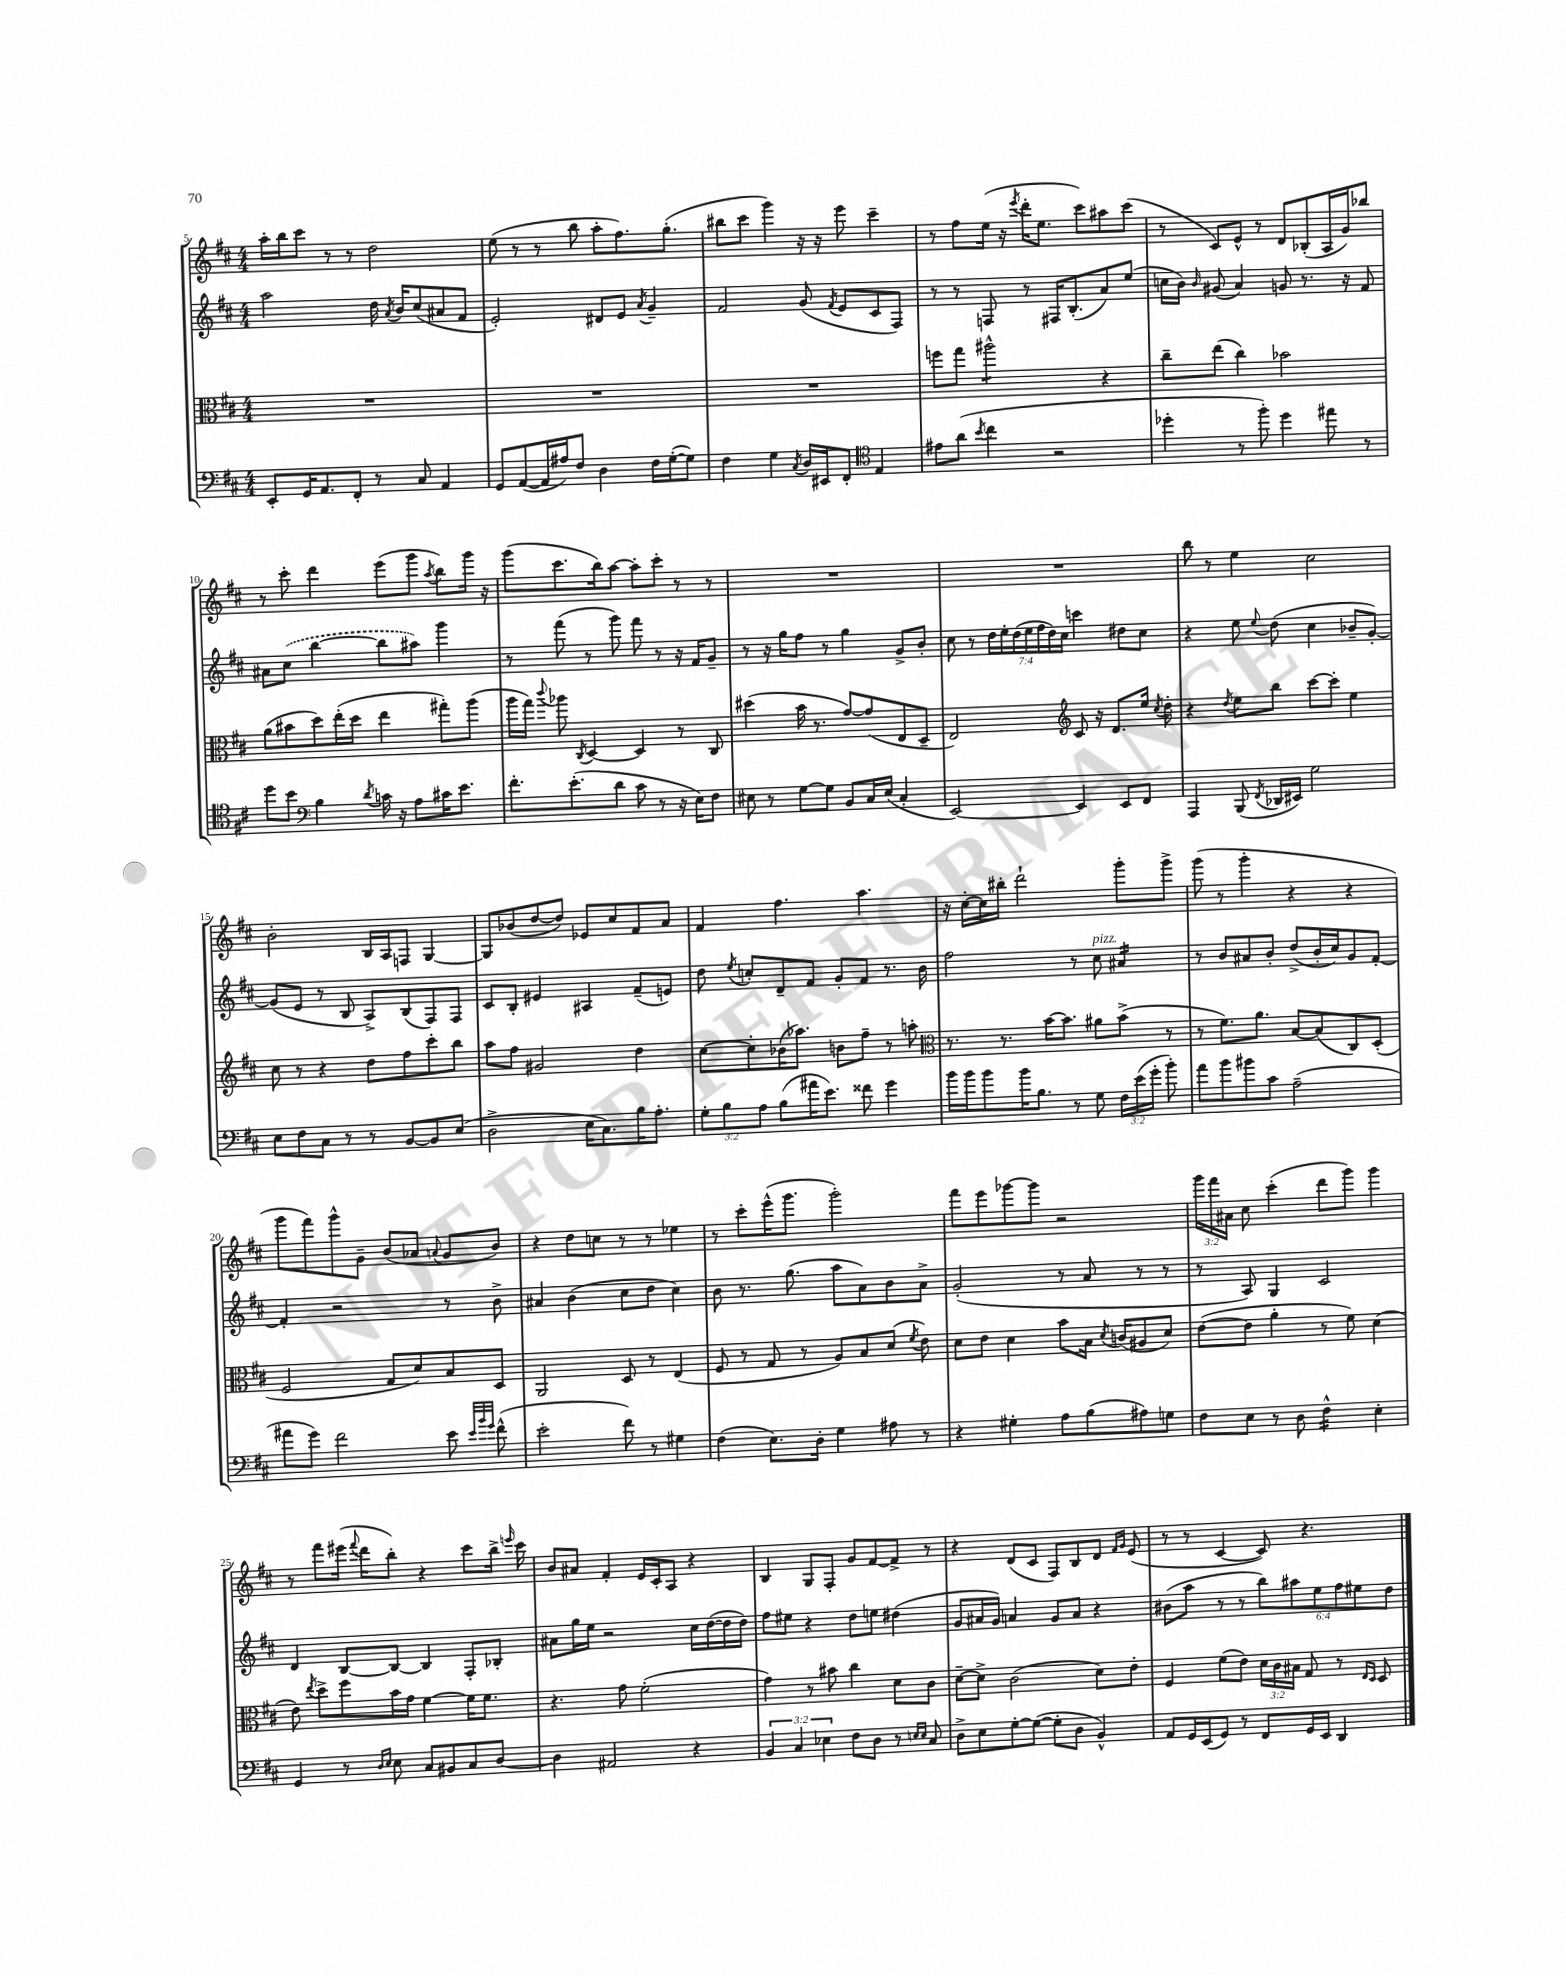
<<
\new StaffGroup <<
\new Staff = "s0" {
    \clef treble \key d \major \numericTimeSignature \time 4/4 \override Staff.TupletNumber.text = #tuplet-number::calc-fraction-text
    \autoBeamOff a''16[-. b''16 cis'''8] r8 r8 d''2 |
    e''8( r8 r8 b''8 a''8[-. fis''8.) g''8.]-.( |
    bis''8[ cis'''8] g'''4) r16 r16 e'''8 cis'''4-- |
    r8 fis''8[ e''16]( r16 \acciaccatura { e'''8 } d'''16[-. e''8.] cis'''8[) ais''8 cis'''8]( |
    r8 cis'8[) e'8]-^ r8 d'8[ bes8-.( a16 g'16) bes''8] |
    r8 cis'''8-. d'''4 e'''8[( g'''8] \acciaccatura { a''8 } b''8[) g'''16] r16 |
    g'''8[( cis'''8. b''16) a''8]~ a''8[-. cis'''8]-. r8 r8 |
    R1 |
    R1 |
    b''8 r8 e''4 cis''2 |
    b'2-. b16[ a16 f8] g4~ |
    g8[ bes'8( d''8~ d''8]) ees'8[ cis''8 fis'8 a'8] |
    fis'4 fis''4. a''4. |
    r16 cis''16[~-. cis''16 bis''16]-. d'''2-! g'''8[-. g'''8]-> |
    g'''8( r8 g'''4-. r4 r4 |
    g'''8[ fis'''8) g'''8-^ g'8]-- b'8[( aes'8] \appoggiatura { a'8 } g'8[ b'8]) |
    r4 d''8[ c''8] r8 r8 ees''4 |
    r8 cis'''8[-. e'''16-^( g'''8.] g'''2-.) |
    fis'''8[ e'''8 ges'''8~ ges'''8] r2 |
    \tuplet 3/2 { g'''16[ fis'''16 ais'16] } cis''8 cis'''4-.( d'''8[ g'''8]) g'''4 |
    r8 fis'''8[ eis'''16]( \appoggiatura { fis'''8 } d'''16[ b''8]-.) r4 cis'''8[ b''16]-> \grace { e'''16 } cis'''16 |
    b'8[ ais'8] fis'4-. e'16[ cis'16-. a8] r4 |
    b4 g8[ fis8]-. g'8[ fis'8~ fis'8]-> r8 |
    r4 d'8[( cis'8] fis8[) b8 d'8] \grace { fis'16[ g'16] } e'8( |
    r8 r8 cis'4~ cis'8) r4. \bar "|." |
}
\new Staff = "s1" {
    \clef treble \key d \major \numericTimeSignature \time 4/4 \override Staff.TupletNumber.text = #tuplet-number::calc-fraction-text
    \autoBeamOff a''2 d''16 \acciaccatura { a'8 } b'16[ cis''8( ais'8 fis'8] |
    e'2-.) dis'8[ e'8] \acciaccatura { a'8 } g'4-- |
    fis'2 g'8( \acciaccatura { fis'8 } e'8[ cis'8 fis8]) |
    r8 r8 f8 r8 fis16[ b8.-.( a'8) e''8]( |
    c''16[ b'16]) \grace { b'16 } gis'8( a'4) g'8 r8. r16 fis'8 |
    ais'8[ \once \slurDashed cis''8]( b''4~ b''8[ ais''8]) g'''4 |
    r8 fis'''8( r8 g'''8) fis'''8 r8 r16 fis'16[ g'8]-- |
    r8 r16 g''16[ fis''8] r8 g''4 g'8[-> b'8]-. |
    cis''8 r8 \tuplet 7/4 { d''16[ e''16-. d''16( e''16 fis''16 d''16) cis''16] } c'''4 dis''8[ cis''8] |
    r4 e''8 \appoggiatura { e''8 } d''8( cis''4 bes'8[-- g'8]~-.) |
    g'8[( e'8] r8 b8 a8[->) b8( fis8) fis8] |
    cis'8[ b8]-. eis'4 ais4 fis'8[--( e'8]) |
    d''8 \acciaccatura { e''8 } c''8[-. d'8-- fis'8] g'8[-. fis'8] r8. b'16 |
    fis''2 r8 cis''8^\markup { \italic "pizz." } ais'4:16 |
    r8 b'8[ ais'8 b'8]-. d''8[->( b'16-. cis''16) g'8 fis'8]~-. |
    fis'4-. r2 r8 b'8-> |
    ais'4 b'4( cis''8[ d''8] cis''4) |
    b'8 r8. g''8.( a''8[ a'8) b'8 a'8]-> |
    g'2-.( r8 a'8 r8 r8 |
    r8 a8) g4 cis'2 |
    d'4 b8[~ b8]~ b4 fis8[-. bes8]-. |
    ais'8[ g''16 e''16] r2 cis''16[ d''16~( d''16 d''16]) |
    fis''8[ eis''8] r4 d''8[ e''8] dis''4( |
    g'8[ ais'16 g'16]) a'4 g'8[ a'8] r4 |
    bis'8[( a''8] r8 r8 \tuplet 6/4 { b''8[) ais''8 e''8 fis''8 eis''8 d''8] } \bar "|." |
}
\new Staff = "s2" {
    \clef alto \key d \major \numericTimeSignature \time 4/4 \override Staff.TupletNumber.text = #tuplet-number::calc-fraction-text
    \autoBeamOff R1 |
    R1 |
    R1 |
    f''8[ g''8] ais''2:8-^ r4 |
    cis''8[-- e''8]( cis''4) bes'2 |
    a'8[( bis'8 d''8) e''16-.( d''16] e''4 gis''8[-.) a''8]( |
    a''16[ g''16]) \appoggiatura { cis'''8 } aes''8 \acciaccatura { cis8 } d4~ d4 r8 cis8 |
    dis''4( b'16 r8. g'8[~) g'8( e8 d8]-- |
    e2) \clef treble cis'8 r16 d'8.[ e''16] \acciaccatura { cis''8 } d''16-. |
    r4 \acciaccatura { d''8 } e''8[ b''8] cis'''8[~ cis'''8]-. e''4 |
    cis''8 r8 r4 d''8[ fis''8 cis'''8-. b''8] |
    a''8[ fis''8] gis'2 d''4 |
    cis''8[~ cis''8-. bes'16( aes''8.]) b'8[ fis''8]-- r8 a''8-. |
    \clef alto r8. r8. b'16[~ b'8.] ais'8[ b'8]->( r8 |
    r8 fis'8.[) a'8.] b8[~ b8( cis8) d8]-.( |
    fis2 g8[ d'8) b8 d8] |
    a,2 d8 r8 e4( |
    fis8 r8 g8 r8 a8[) b8 d'8]( \acciaccatura { fis'8 } e'8) |
    d'8[ e'8] d'4 b'8[ b16] \acciaccatura { d'8 } c'16[( ais8 d'8]) |
    e'8[~( e'8] a'4-. r8 fis'8) d'4( |
    e'8) \acciaccatura { e''8 } d''8[-> fis''8 b'16 g'16] fis'4~ fis'16[ fis'8.] |
    r4. g'8 fis'2-.( |
    g'4) r8 bis'8 cis''4 d'8[ cis'8] |
    d'8[~-- d'8]-> cis'2( d'8[) e'8]-. |
    fis4 fis'8[( e'8]) \tuplet 3/2 { d'16[ cis'16 bis16] } g8 r8 \grace { e16[ d16] } d8 \bar "|." |
}
\new Staff = "s3" {
    \clef bass \key d \major \numericTimeSignature \time 4/4 \override Staff.TupletNumber.text = #tuplet-number::calc-fraction-text
    \autoBeamOff e,8[-. g,16 a,8. fis,8]-. r8 cis8 a,4 |
    g,8[ a,8~( a,16 ais16) fis8] d4 fis16[ g16~-.( g8]) |
    fis4 g4 \acciaccatura { cis8 } d16[ eis,16 fis,8]-. \clef tenor e4 |
    eis'8[ a'8]( \acciaccatura { b'8 } cis''4 r2 |
    des''4-. r8 fis''8-.) des''4 eis''8 r8 |
    d''8[ b'8] \clef bass b4 \acciaccatura { d'8 } c'16 r16 a8[ cis'16 e'8.] |
    fis'8.[-. e'8.-.( d'8] cis'8 r8 r16 e16[) fis8] |
    eis8 r8 g8[~ g8] b,8[ cis16 eis16]( cis4-. |
    e,2~) e,4 e,8[ fis,8] |
    a,,4 b,,8( \acciaccatura { fis,8 } des,16[ eis,16]) g2 |
    e8[ fis8 cis8] r8 r8 b,8[~ b,8 e8]( |
    d2-> e16[ cis8.) b16 a8.]-. |
    \tuplet 3/2 { g8[-. b8 a8] } b8[( ais'16 e'8.]) fisis'8 g'4 |
    b'16[ b'16 b'8 b'16 b8.] r8 g8 \tuplet 3/2 { fis16[ e'16( g'16]-. } b'8-.) |
    a'8[ b'8 bis'8 cis'8] a2--( |
    ais'8[ g'8]) fis'2 e'8 \grace { e'32[ b'32 g'32] } fis'8-^( |
    e'2-. fis'8) r8 gis4 |
    fis4( e8.[) d16]-. g4 ais8 r8 |
    r4 gis4-. a8[ b8( ais8) g8] |
    fis8[ e8] r8 d8 fis4:16-^ e4-. |
    g,4 r8 \grace { d16[ e16] } e8 cis8[ bis,8 cis8 d8]~ |
    d4 ais,2 r4 |
    \tuplet 3/2 { b,4 cis4 ees4 } fis8[ d8] r8 \grace { e16[ e16] } cis8 |
    d8[-> e8 g8~-. g8]~( g8[-. d8] b,4-^) |
    a,8[ g,16 e,16( g,8]) r8 fis,8[ g,16 e,16] d,4 \bar "|." |
}
>>
>>
\layout { \context { \Score currentBarNumber = #5 } }
